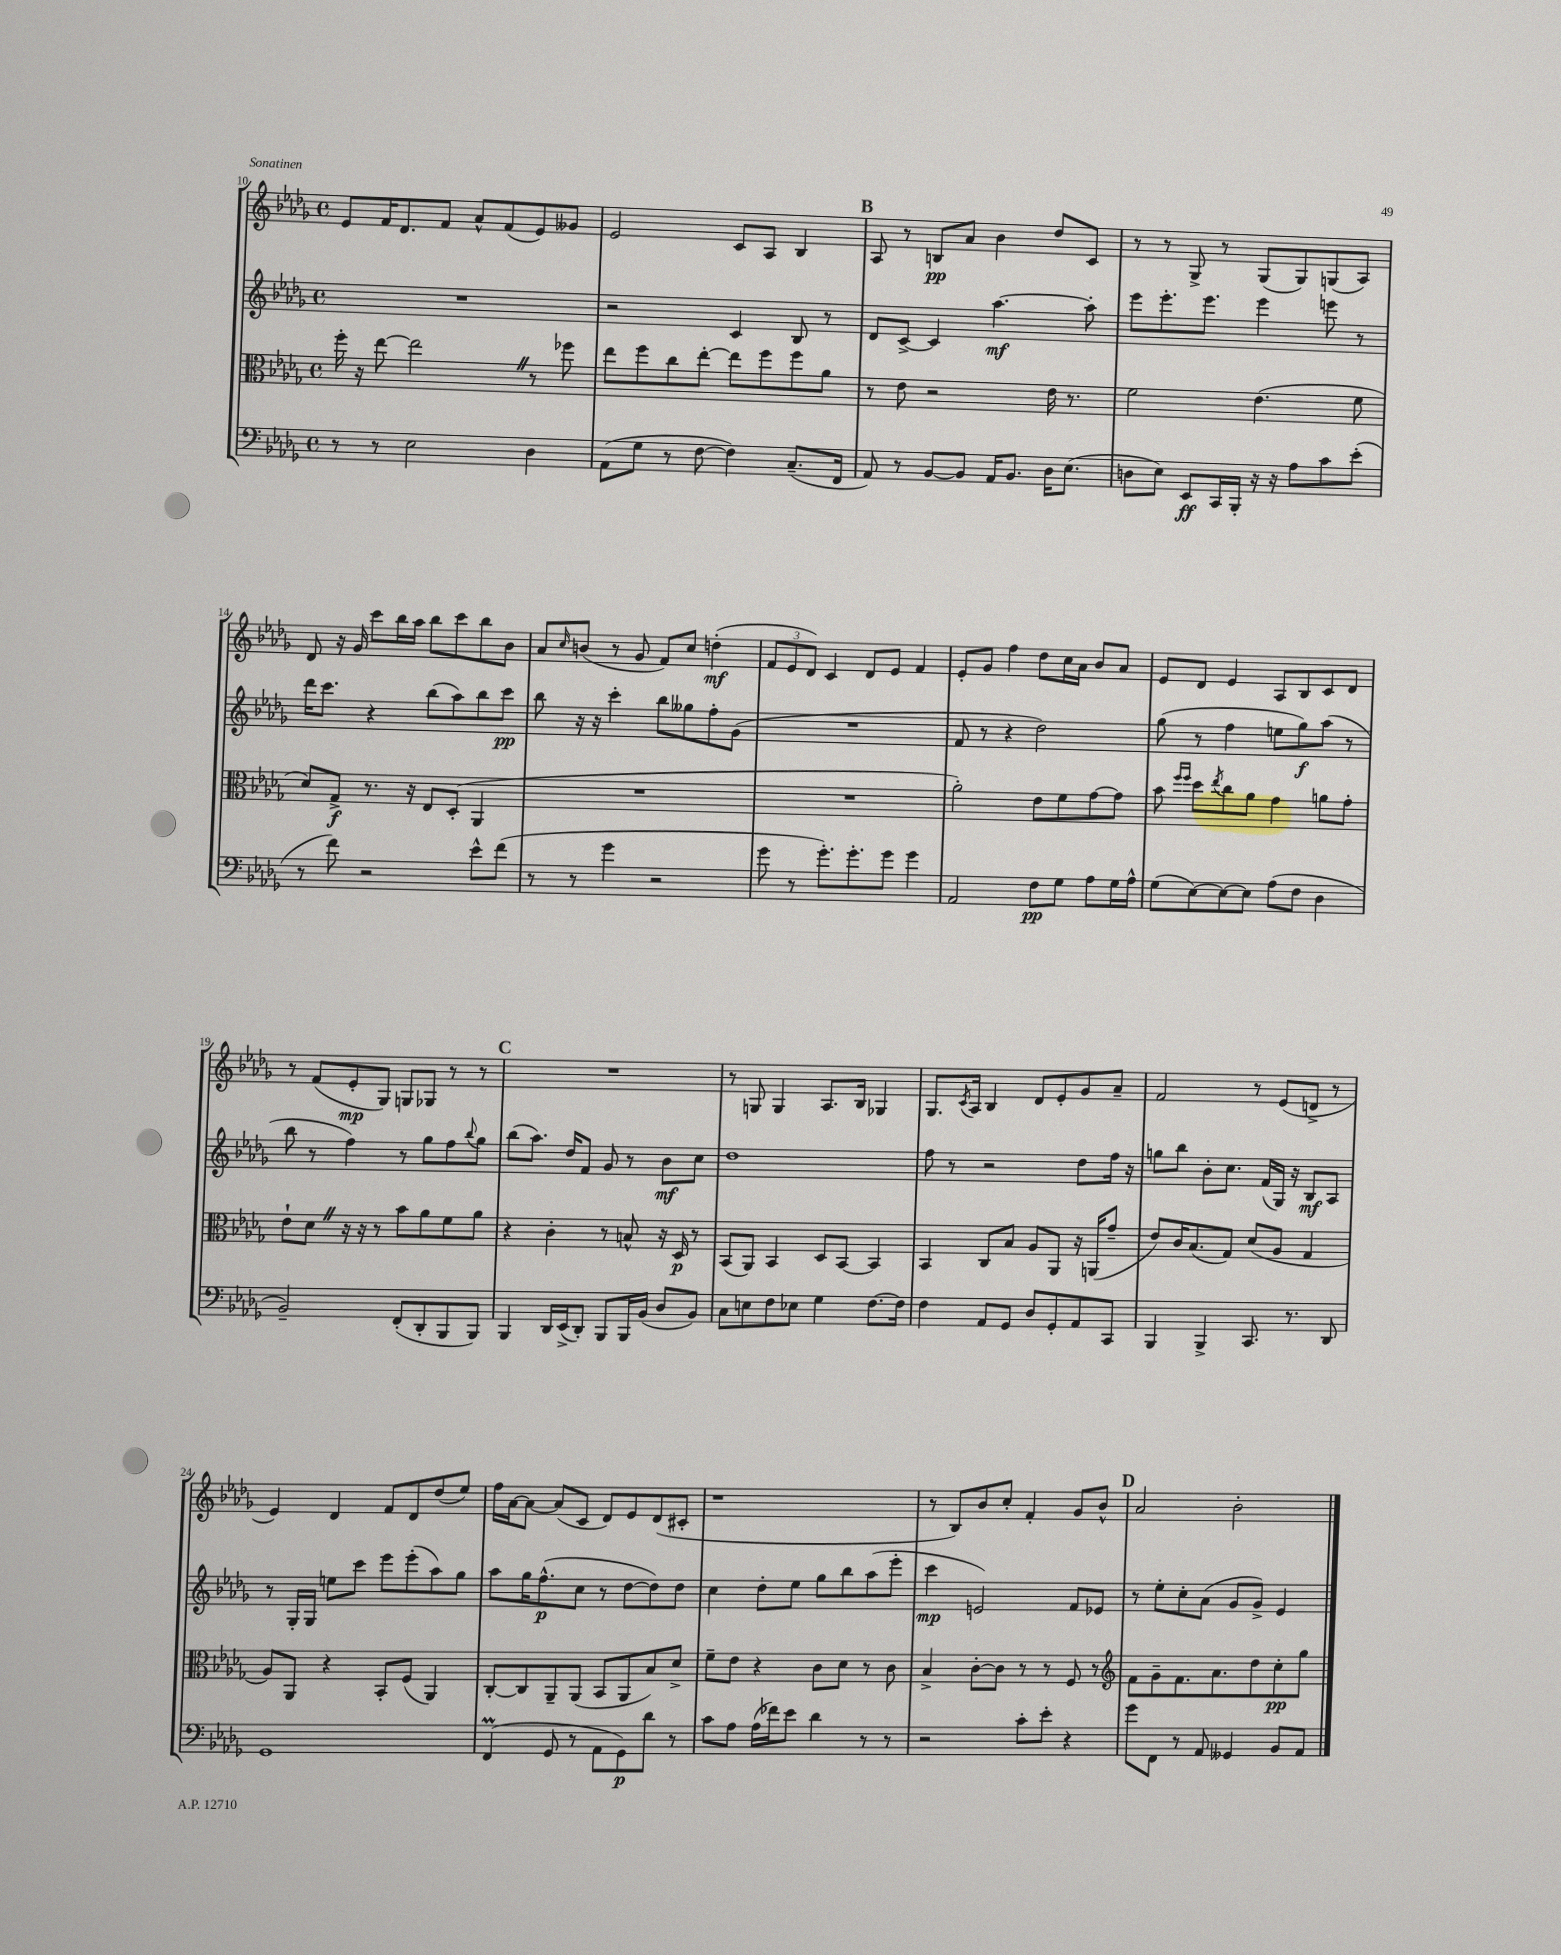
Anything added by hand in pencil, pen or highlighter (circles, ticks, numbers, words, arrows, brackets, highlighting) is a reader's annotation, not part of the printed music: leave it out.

**kern	**dynam	**kern	**dynam	**kern	**dynam	**kern	**dynam
*part4	*part4	*part3	*part3	*part2	*part2	*part1	*part1
*staff4	*staff4	*staff3	*staff3	*staff2	*staff2	*staff1	*staff1
*clefF4	*	*clefC3	*	*clefG2	*	*clefG2	*
*k[b-e-a-d-g-]	*	*k[b-e-a-d-g-]	*	*k[b-e-a-d-g-]	*	*k[b-e-a-d-g-]	*
*M4/4	*	*M4/4	*	*M4/4	*	*M4/4	*
*met(c)	*	*met(c)	*	*met(c)	*	*met(c)	*
=10	=10	=10	=10	=10	=10	=10	=10
8r	.	16ff'\	.	1r	.	8e-/L	.
.	.	16r	.	.	.	.	.
8r	.	[8ee-\	.	.	.	16f/K	.
.	.	.	.	.	.	8.d-/	.
2E-\	.	2ee-Z\]	.	.	.	.	.
.	.	.	.	.	.	8f/J	.
.	.	.	.	.	.	8a-^^/L	.
.	.	.	.	.	.	(8f/	.
4D-\	.	8r	.	.	.	8e-/)	.
.	.	8ff-X\	.	.	.	8g--X/J	.
=11	=11	=11	=11	=11	=11	=11	=11
(8AA-\L	.	8ee-\L	.	2r	.	2e-/	.
8G-\J	.	8ff\	.	.	.	.	.
8r	.	8cc\	.	.	.	.	.
[8F\	.	[8ee-'\J	.	.	.	.	.
4F\])	.	8ee-\L]	.	4c/	.	8c/L	.
.	.	8ff\	.	.	.	8A-/J	.
(8.C~/L	.	8ff\	.	8B-/	.	4B-/	.
.	.	8a-\J	.	8r	.	.	.
16FF/Jk	.	.	.	.	.	.	.
!!LO:REH:place=s1:t=B
=12	=12	=12	=12	=12	=12	=12	=12
8AA-/)	.	8r	.	8d-/L	.	8A-/	.
8r	.	8e-\	.	[8c^/J	.	8r	.
[8BB-/L	.	2r	.	4c/]	.	8Bn/L	pp
8BB-/J]	.	.	.	.	.	8a-/J	.
16AA-/KL	.	.	.	[4.aa-\	mf	4b-\	.
8.BB-/J	.	.	.	.	.	.	.
16D-\KL	.	16e-\	.	.	.	8dd-/L	.
(8.E-\J	.	8.r	.	.	.	.	.
.	.	.	.	8aa-'\]	.	8c/J	.
=13	=13	=13	=13	=13	=13	=13	=13
8Dn\L	.	2f\	.	8eee-\L	.	8r	.
8E-\J)	.	.	.	8.eee-'\	.	8r	.
8EE-/L	ff	.	.	.	.	8G-^/	.
.	.	.	.	8.eee-\J	.	.	.
16CC/L	.	.	.	.	.	8r	.
16BBB-'/JJ	.	.	.	.	.	.	.
16r	.	(4.e-\	.	4eee-\	.	(8G-/L	.
16r	.	.	.	.	.	.	.
8A-\L	.	.	.	.	.	8G-/)	.
8c\	.	.	.	8eeen\	.	(8Gn/	.
(8e-'\J	.	8f\	.	8r	.	8A-/J)	.
!!LO:LB:g=z
=14	=14	=14	=14	=14	=14	=14	=14
8r	.	8d-/L)	.	16ddd-\KL	.	8d-/	.
.	.	.	.	8.ccc\J	.	.	.
8f\)	.	8G-^/J	f	.	.	16r	.
.	.	.	.	.	.	16g-/	.
2r	.	8.r	.	4r	.	8ccc\L	.
.	.	.	.	.	.	16bb-\L	.
.	.	16r	.	.	.	16aa-\JJ	.
.	.	8E-/L	.	(8bb-\L	.	8bb-\L	.
.	.	(8D-'/J	.	8aa-\)	.	8ccc\	.
8e-^^\L	.	4AA-/	.	8bb-\	.	8bb-\	.
(8f\J	.	.	.	8ccc\J	pp	8b-\J	.
=15	=15	=15	=15	=15	=15	=15	=15
8r	.	1r	.	8bb-\	.	8a-/L	.
.	.	.	.	.	.	16qqcc/	.
8r	.	.	.	16r	.	(8bn/J	.
.	.	.	.	16r	.	.	.
4g-\	.	.	.	4ccc'\	.	8r	.
.	.	.	.	.	.	8g-/	.
2r	.	.	.	8bb-\L	.	8f/L)	.
.	.	.	.	8gg--X\	.	8cc/J	.
.	.	.	.	8ff'\	.	(4ddn'\	mf
.	.	.	.	(8g-\J	.	.	.
=16	=16	=16	=16	=16	=16	=16	=16
8g-\	.	1r	.	1r	.	12f/L	.
.	.	.	.	.	.	12e-/	.
8r	.	.	.	.	.	.	.
.	.	.	.	.	.	12d-/J)	.
8.g-'\L)	.	.	.	.	.	4c/	.
8.g-'\	.	.	.	.	.	.	.
.	.	.	.	.	.	8d-/L	.
8g-\J	.	.	.	.	.	8e-/J	.
4g-\	.	.	.	.	.	4f/	.
=17	=17	=17	=17	=17	=17	=17	=17
2AA-/	.	2a-'\)	.	8f/	.	8e-'/L	.
.	.	.	.	8r	.	8g-/J	.
.	.	.	.	4r	.	4ff\	.
8F\L	pp	8e-\L	.	2dd-\)	.	8dd-\L	.
8G-\J	.	8f\	.	.	.	16cc\L	.
.	.	.	.	.	.	16a-\JJ	.
8A-\L	.	[8g-\	.	.	.	8b-/L	.
16G-\L	.	8g-\J]	.	.	.	8a-/J	.
16A-^^\JJ	.	.	.	.	.	.	.
=18	=18	=18	=18	=18	=18	=18	=18
(8G-\L	.	8b-\	.	(8gg-\	.	8e-/L	.
.	.	16qqff/LL	.	.	.	.	.
.	.	16qqff/JJ	.	.	.	.	.
[8E-\)	.	8dd-\L	.	8r	.	8d-/J	.
.	.	8qee-/	.	.	.	.	.
8E-\_	.	8cc\	.	4ff\	.	4e-/	.
8E-\J]	.	8a-\J	.	.	.	.	.
(8A-\L	.	4g-\	.	8een\L	.	8A-/L	.
8F\J	.	.	.	8gg-\)	f	8B-/	.
4D-\	.	8an\L	.	(8aa-\J	.	8c/	.
.	.	8g-'\J	.	8r	.	8d-/J	.
!!LO:LB:g=z
=19	=19	=19	=19	=19	=19	=19	=19
2BB-~/)	.	8e-`\L	.	8bb-\	.	8r	.
.	.	8d-Z\J	.	8r	.	(8f/L	.
.	.	16r	.	4ff\)	.	8e-'/	mp
.	.	16r	.	.	.	.	.
.	.	8r	.	.	.	8G-/J)	.
(8FF'/L	.	8b-\L	.	8r	.	8Gn/L	.
8DD-'/	.	8a-\	.	8gg-\L	.	8G-X/J	.
8BBB-/	.	8f\	.	8ff\	.	8r	.
.	.	.	.	8qqbb-/	.	.	.
8BBB-/J)	.	8a-\J	.	8gg-\J	.	8r	.
!!LO:REH:place=s1:t=C
=20	=20	=20	=20	=20	=20	=20	=20
4BBB-/	.	4r	.	(8bb-\L	.	1r	.
.	.	.	.	8.aa-\J)	.	.	.
16DD-/LL	.	4c'\	.	.	.	.	.
(16EE-^/J	.	.	.	16dd-/KL	.	.	.
8DD-'/J)	.	.	.	8f/J	.	.	.
8BBB-/L	.	8r	.	8g-/	.	.	.
16BBB-/L	.	8Bn^^/	.	8r	.	.	.
(16BB-/JJ	.	.	.	.	.	.	.
8D-/L	.	16r	.	8b-\L	mf	.	.
.	.	16D-/	p	.	.	.	.
8BB-/J)	.	8r	.	8cc\J	.	.	.
=21	=21	=21	=21	=21	=21	=21	=21
8C\L	.	(8BB-/L	.	1dd-	.	8r	.
8En\	.	8AA-/J)	.	.	.	8Gn/	.
8F\	.	4BB-/	.	.	.	4G/	.
8E-X\J	.	.	.	.	.	.	.
4G-\	.	8D-/L	.	.	.	8.A-/L	.
.	.	[8BB-/J	.	.	.	.	.
.	.	.	.	.	.	16B-/Jk	.
[8.F\L	.	4BB-/]	.	.	.	4G-X/	.
16F\Jk]	.	.	.	.	.	.	.
=22	=22	=22	=22	=22	=22	=22	=22
4F\	.	4BB-/	.	8ff\	.	8.G-/L	.
.	.	.	.	8r	.	.	.
.	.	.	.	.	.	8qc/	.
.	.	.	.	.	.	16A-/Jk	.
8AA-/L	.	8C/L	.	2r	.	4B-/	.
8GG-/J	.	8B-/J	.	.	.	.	.
8D-/L	.	8A-/L	.	.	.	8d-/L	.
8GG-'/	.	8AA-/J	.	.	.	8e-'/	.
8AA-/	.	16r	.	8dd-\L	.	8g-/	.
.	.	(16AAn/KL	.	.	.	.	.
8CC/J	.	8g-~/J	.	16ff\Jk	.	8a-~/J	.
.	.	.	.	16r	.	.	.
=23	=23	=23	=23	=23	=23	=23	=23
4BBB-/	.	8e-/L)	.	8ggn\L	.	2f/	.
.	.	16c/K	.	8bb-\J	.	.	.
.	.	(8.B-/	.	.	.	.	.
4BBB-^/	.	.	.	8b-'\L	.	.	.
.	.	8G-/J)	.	8.cc\J	.	.	.
8.CC/	.	(8d-/L	.	.	.	8r	.
.	.	.	.	(16f/LL	.	.	.
.	.	8A-/J	.	16G-/JJ)	.	(8e-/L	.
8.r	.	.	.	16r	.	.	.
.	.	4G-/	.	8B-/L	mf	8dn^/J	.
8DD-/	.	.	.	8A-/J	.	8r	.
!!LO:LB:g=z
=24	=24	=24	=24	=24	=24	=24	=24
1GG-	.	8A-/L)	.	8r	.	4e-/)	.
.	.	8AA-/J	.	16G-'/LL	.	.	.
.	.	.	.	16G-/JJ	.	.	.
.	.	4r	.	8een\L	.	4d-/	.
.	.	.	.	8ccc\J	.	.	.
.	.	8BB-'/L	.	8eee-\L	.	8f/L	.
.	.	(8F/J	.	(8eee-'\	.	8d-/	.
.	.	4AA-/)	.	8aa-\)	.	(8dd-/	.
.	.	.	.	8gg-\J	.	8ee-/J)	.
=25	=25	=25	=25	=25	=25	=25	=25
(4FFm/	.	[8C'/L	.	8aa-\L	.	16ff\LL	.
.	.	.	.	.	.	[16a-\J	.
.	.	8C/]	.	16gg-\K	.	8a-\J_	.
.	.	.	.	(8.ff^^\	p	.	.
8GG-/	.	8AA-~/	.	.	.	(8a-/L]	.
8r	.	(8AA-/J	.	8cc\J	.	8c/J	.
8AA-\L	.	8BB-/L	.	8r	.	8d-/L)	.
8GG-\)	p	8AA-/	.	[8dd-\L	.	8e-/	.
8d-\J	.	8B-/)	.	8dd-\])	.	(8d-/	.
8r	.	8d-^/J	.	8dd-\J	.	8c#X'/J	.
=26	=26	=26	=26	=26	=26	=26	=26
8c\L	.	8f~\L	.	4cc\	.	1r	.
8A-\J	.	8e-\J	.	.	.	.	.
(16A-\LL	.	4r	.	8dd-'\L	.	.	.
16f-X\J)	.	.	.	.	.	.	.
8e-\J	.	.	.	8ee-\J	.	.	.
4d-\	.	8c\L	.	8gg-\L	.	.	.
.	.	8d-\J	.	8bb-\	.	.	.
8r	.	8r	.	(8aa-\	.	.	.
8r	.	8c\	.	8eee-'\J	.	.	.
=27	=27	=27	=27	=27	=27	=27	=27
2r	.	4B-^/	.	4ccc\	mp	8r	.
.	.	.	.	.	.	8B-/L)	.
.	.	[8c'\L	.	2en/)	.	8b-/	.
.	.	8c\J]	.	.	.	8cc'/J	.
8c'\L	.	8r	.	.	.	4f'/	.
8e-'\J	.	8r	.	.	.	.	.
4r	.	8F/	.	8f/L	.	8g-/L	.
.	.	8r	.	8e-X/J	.	8b-^^/J	.
!!LO:REH:place=s1:t=D
=28	=28	=28	=28	=28	=28	=28	=28
*	*	*clefG2	*	*	*	*	*
8g-\L	.	8f\L	.	8r	.	2a-/	.
8FF\J	.	8g-~\	.	8ee-'\L	.	.	.
8r	.	8.f\	.	8cc'\	.	.	.
8AA-/	.	.	.	(8a-\J	.	.	.
.	.	8.a-\	.	.	.	.	.
4GG--X/	.	.	.	8g-/L	.	2b-'\	.
.	.	8dd-\	.	8g-^/J)	.	.	.
8BB-/L	.	8cc'\	pp	4e-/	.	.	.
8AA-/J	.	8gg-\J	.	.	.	.	.
==	==	==	==	==	==	==	==
*-	*-	*-	*-	*-	*-	*-	*-
